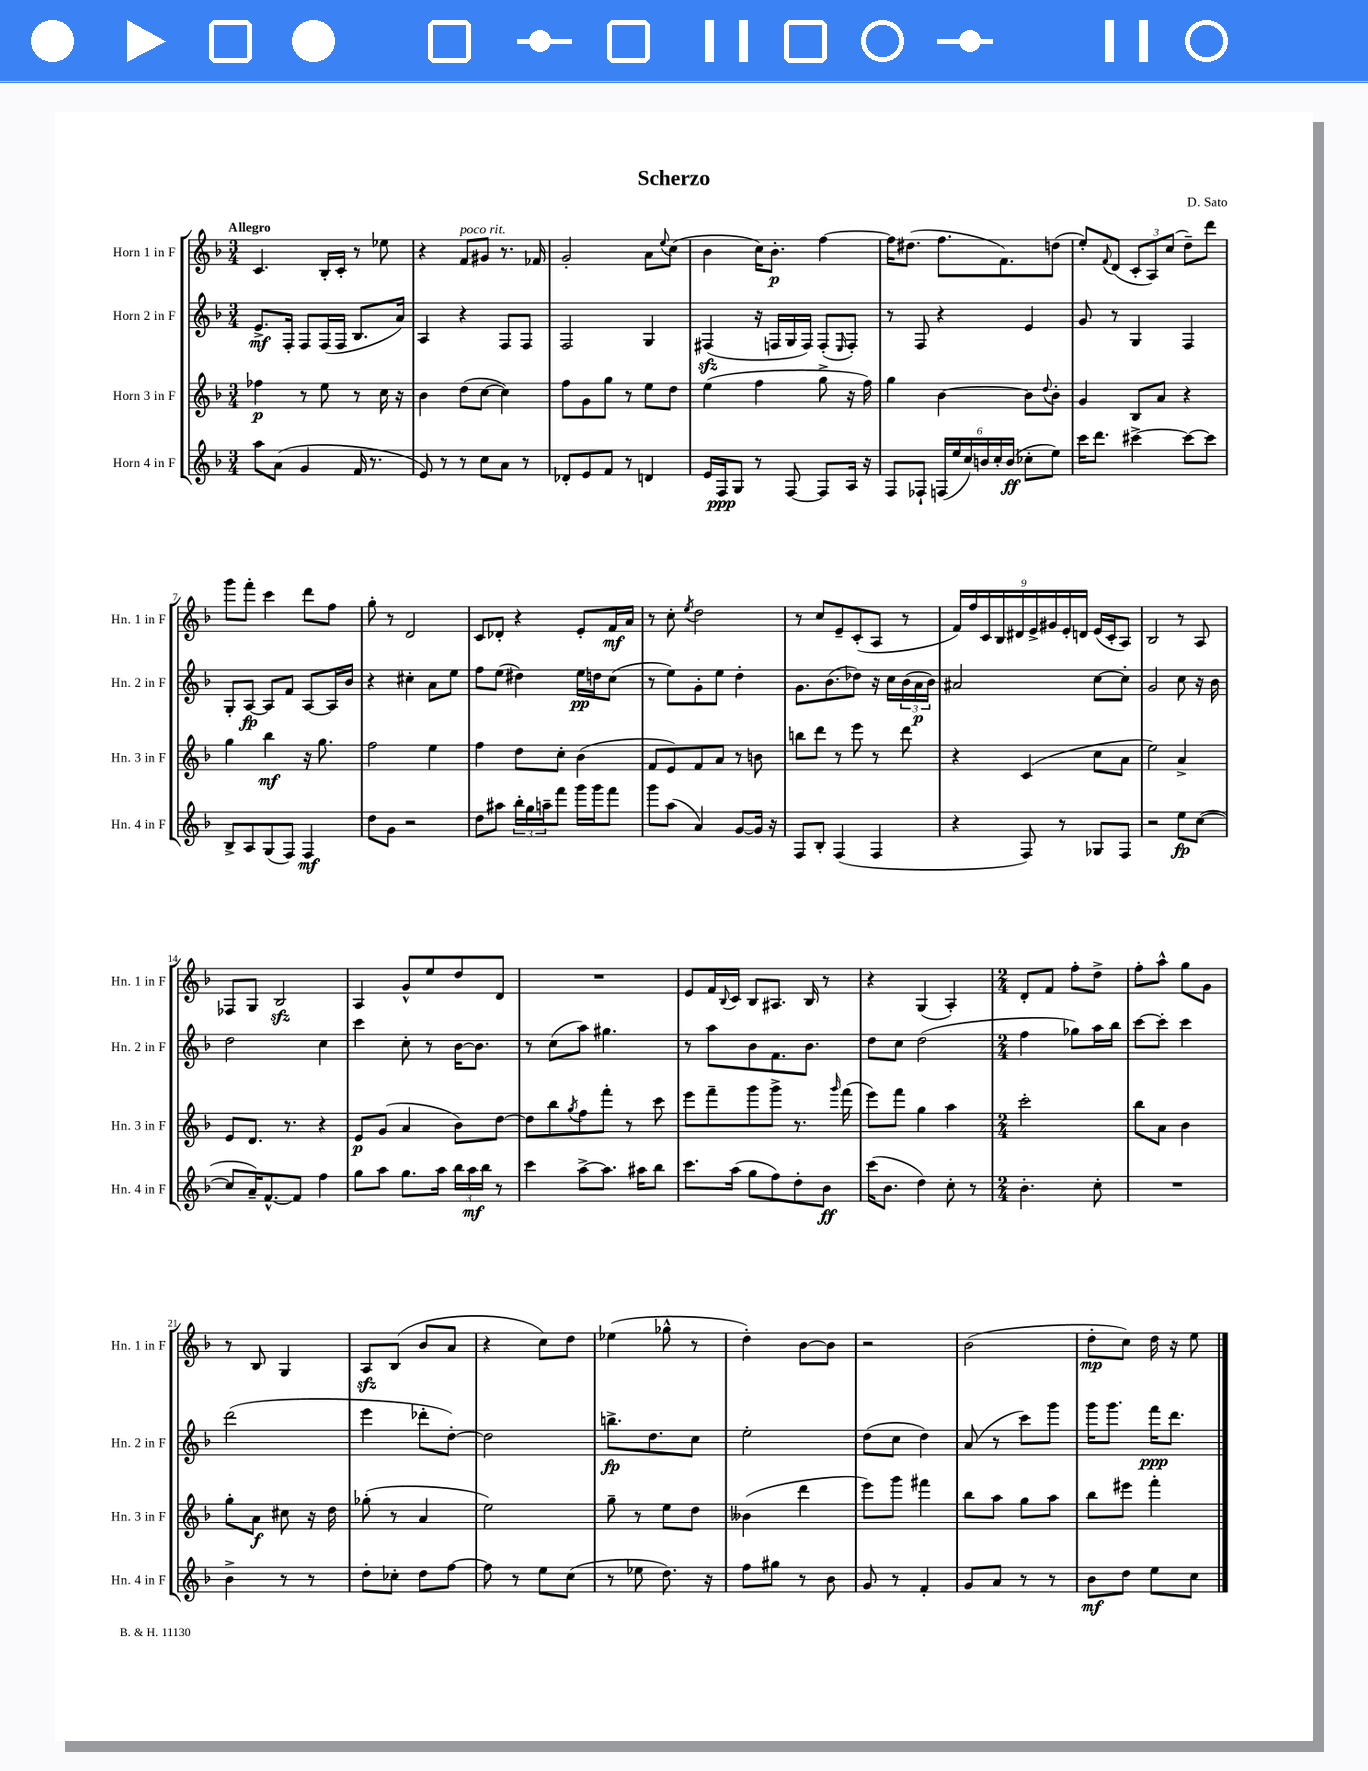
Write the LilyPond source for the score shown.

\header { title = "Scherzo" composer = "D. Sato" }
<<
\new StaffGroup <<
\new Staff = "s0" \with { instrumentName = "Horn 1 in F" shortInstrumentName = "Hn. 1 in F" } {
    \clef treble \key f \major \numericTimeSignature \time 3/4 \tempo "Allegro"
    c'4. bes16-. c'16-. r8 ees''8 |
    r4 f'8^\markup { \italic "poco rit." } gis'8 r8. fes'16 |
    g'2-. a'8 \appoggiatura { e''8 } c''8( |
    bes'4 c''16) bes'8.-.\p f''4~ |
    f''16 dis''8.( f''8. f'8.) d''8( |
    e''8-.) \appoggiatura { f'8 } d'8( \tuplet 3/2 { c'8-. a8) c''8( } d''8--) d'''8 |
    g'''8 f'''8-. c'''4 d'''8 f''8 |
    g''8-. r8 d'2 |
    c'8 des'8-. r4 e'8-. f'16\mf a'16 |
    r8 c''8-. \acciaccatura { e''8 } d''2 |
    r8 c''8 e'8-- c'8-.( a8 r8 |
    \tuplet 9/8 { f'16) f''16 c'16 bes16 dis'16 e'16-> gis'16 e'16-. d'16 } e'16( c'16-. a8) |
    bes2 r8 a8 |
    fes8 g8 bes2\sfz |
    a4 g'8-^ e''8 d''8 d'8 |
    R2. |
    e'8 f'16 \appoggiatura { bes8 } c'16 bes8 ais8. bes16 r8 |
    r4 g4( a4-.) |
    \numericTimeSignature \time 2/4 d'8-. f'8 f''8-. d''8-> |
    f''8-. a''8-^ g''8 g'8 |
    r8 bes8 g4 |
    a8\sfz bes8( bes'8 a'8 |
    r4 c''8) d''8 |
    ees''4( ges''8-^ r8 |
    d''4-.) bes'8~ bes'8 |
    r2 |
    bes'2( |
    d''8-.\mp c''8) d''16 r16 e''8 \bar "|." |
}
\new Staff = "s1" \with { instrumentName = "Horn 2 in F" shortInstrumentName = "Hn. 2 in F" } {
    \clef treble \key f \major \numericTimeSignature \time 3/4
    e'8.->\mf f16-. f8 f16( f16 bes8. a'16) |
    a4 r4 f8 f8 |
    f2 g4 |
    fis4\sfz( r16 f16 g16 f16) f8-.( \grace { e16 } f8-.) |
    r8 f8 r4 e'4 |
    g'8 r8 g4 f4 |
    g8-. a8~\fp a8 f'8 a8~ a16 bes'16 |
    r4 cis''4-. a'8 e''8 |
    f''8 e''8( dis''4) e''16\pp d''16 c''8( |
    r8 e''8) g'8-. e''8 d''4-. |
    g'8. bes'8.( des''8) r16 c''16 \tuplet 3/2 { bes'16( a'16\p bes'16) } |
    ais'2 c''8~ c''8-. |
    g'2 c''8 r16 bes'16 |
    d''2 c''4 |
    c'''4 c''8-. r8 bes'16~ bes'8. |
    r8 c''8( a''8) gis''4. |
    r8 a''8 bes'8 f'8. bes'8. |
    d''8 c''8 d''2( |
    \numericTimeSignature \time 2/4 f''4 ges''8) a''16 bes''16 |
    c'''8~ c'''8-. c'''4 |
    d'''2( |
    e'''4 des'''8-. d''8~-.) |
    d''2 |
    b''8.->\fp d''8. c''8 |
    e''2-. |
    d''8( c''8 d''4) |
    a'8( r8 c'''8) g'''8 |
    g'''16 g'''8. f'''16\ppp d'''8. \bar "|." |
}
\new Staff = "s2" \with { instrumentName = "Horn 3 in F" shortInstrumentName = "Hn. 3 in F" } {
    \clef treble \key f \major \numericTimeSignature \time 3/4
    fes''4\p r8 e''8 r8 c''16 r16 |
    bes'4 d''8( c''8~ c''4) |
    f''8 g'8 g''8 r8 e''8 d''8 |
    e''4( f''4 g''8-> r16 f''16) |
    g''4 bes'4~ bes'8 \appoggiatura { d''8 } bes'8-. |
    g'4 bes8 a'8 r4 |
    g''4 bes''4\mf r16 g''8. |
    f''2 e''4 |
    f''4 d''8 c''8-. bes'4( |
    f'8 e'8) f'8 a'8 r8 b'8 |
    b''8 d'''8 r8 e'''8 r8 d'''8 |
    r4 c'4( c''8 a'8 |
    e''2) a'4-> |
    e'8 d'8. r8. r4 |
    e'8\p g'8( a'4 bes'8) d''8~ |
    d''8 bes''8 \acciaccatura { g''8 } f''8 f'''8-. r8 c'''8 |
    e'''8 f'''8-- g'''8 g'''8-> r8. \grace { g'''16 } f'''16( |
    e'''8) f'''8 g''4 a''4 |
    \numericTimeSignature \time 2/4 c'''2-. |
    bes''8 a'8 bes'4 |
    g''8-. a'8\f cis''8 r16 d''16 |
    ges''8-.( r8 a'4 |
    e''2) |
    g''8-- r8 e''8 d''8 |
    beses'4( d'''4 |
    e'''8) g'''8 fis'''4 |
    bes''8 a''8 g''8 a''8 |
    bes''8 eis'''8 f'''4-. \bar "|." |
}
\new Staff = "s3" \with { instrumentName = "Horn 4 in F" shortInstrumentName = "Hn. 4 in F" } {
    \clef treble \key f \major \numericTimeSignature \time 3/4
    a''8 a'8( g'4 f'16 r8. |
    e'8) r8 r8 c''8 a'8 r8 |
    des'8-. e'8 f'8 r8 d'4 |
    e'16 f16\ppp g8 r8 f8~ f8 a16 r16 |
    f8 fes8-! \tuplet 6/4 { f16( e''16 c''16) b'16 c''16-. b'16\ff( } ces''8-. e''8) |
    c'''16 d'''8. cis'''4~-> cis'''8~ cis'''8 |
    bes8-> a8 g8( f8) f4\mf |
    d''8 g'8 r2 |
    d''8 ais''8 \tuplet 3/2 { bes''16-. g''16 a''16-- } f'''8 g'''16 g'''16 f'''8 |
    g'''8 a''8( a'4) g'8~ g'16 r16 |
    f8 bes8-. f4( f4 |
    r4 f8) r8 ges8 f8 |
    r2 e''8\fp c''8~( |
    c''8 a'16--) f'8.~-^ f'8 f''4 |
    g''8 a''8 g''8. a''16 \tuplet 3/2 { bes''16 a''16\mf bes''16 } r8 |
    c'''4 a''8~-> a''8. ais''16 bes''8 |
    c'''8. a''16( g''8 f''8) d''8-. bes'8\ff |
    c'''16( bes'8. d''4) c''8-. r8 |
    \numericTimeSignature \time 2/4 bes'4.-. c''8-. |
    R2 |
    bes'4-> r8 r8 |
    d''8-. ces''8-. d''8 f''8~ |
    f''8 r8 e''8 c''8( |
    r8 ees''8 d''8.) r16 |
    f''8 gis''8 r8 bes'8 |
    g'8 r8 f'4-. |
    g'8 a'8 r8 r8 |
    bes'8\mf d''8 e''8 c''8 \bar "|." |
}
>>
>>
